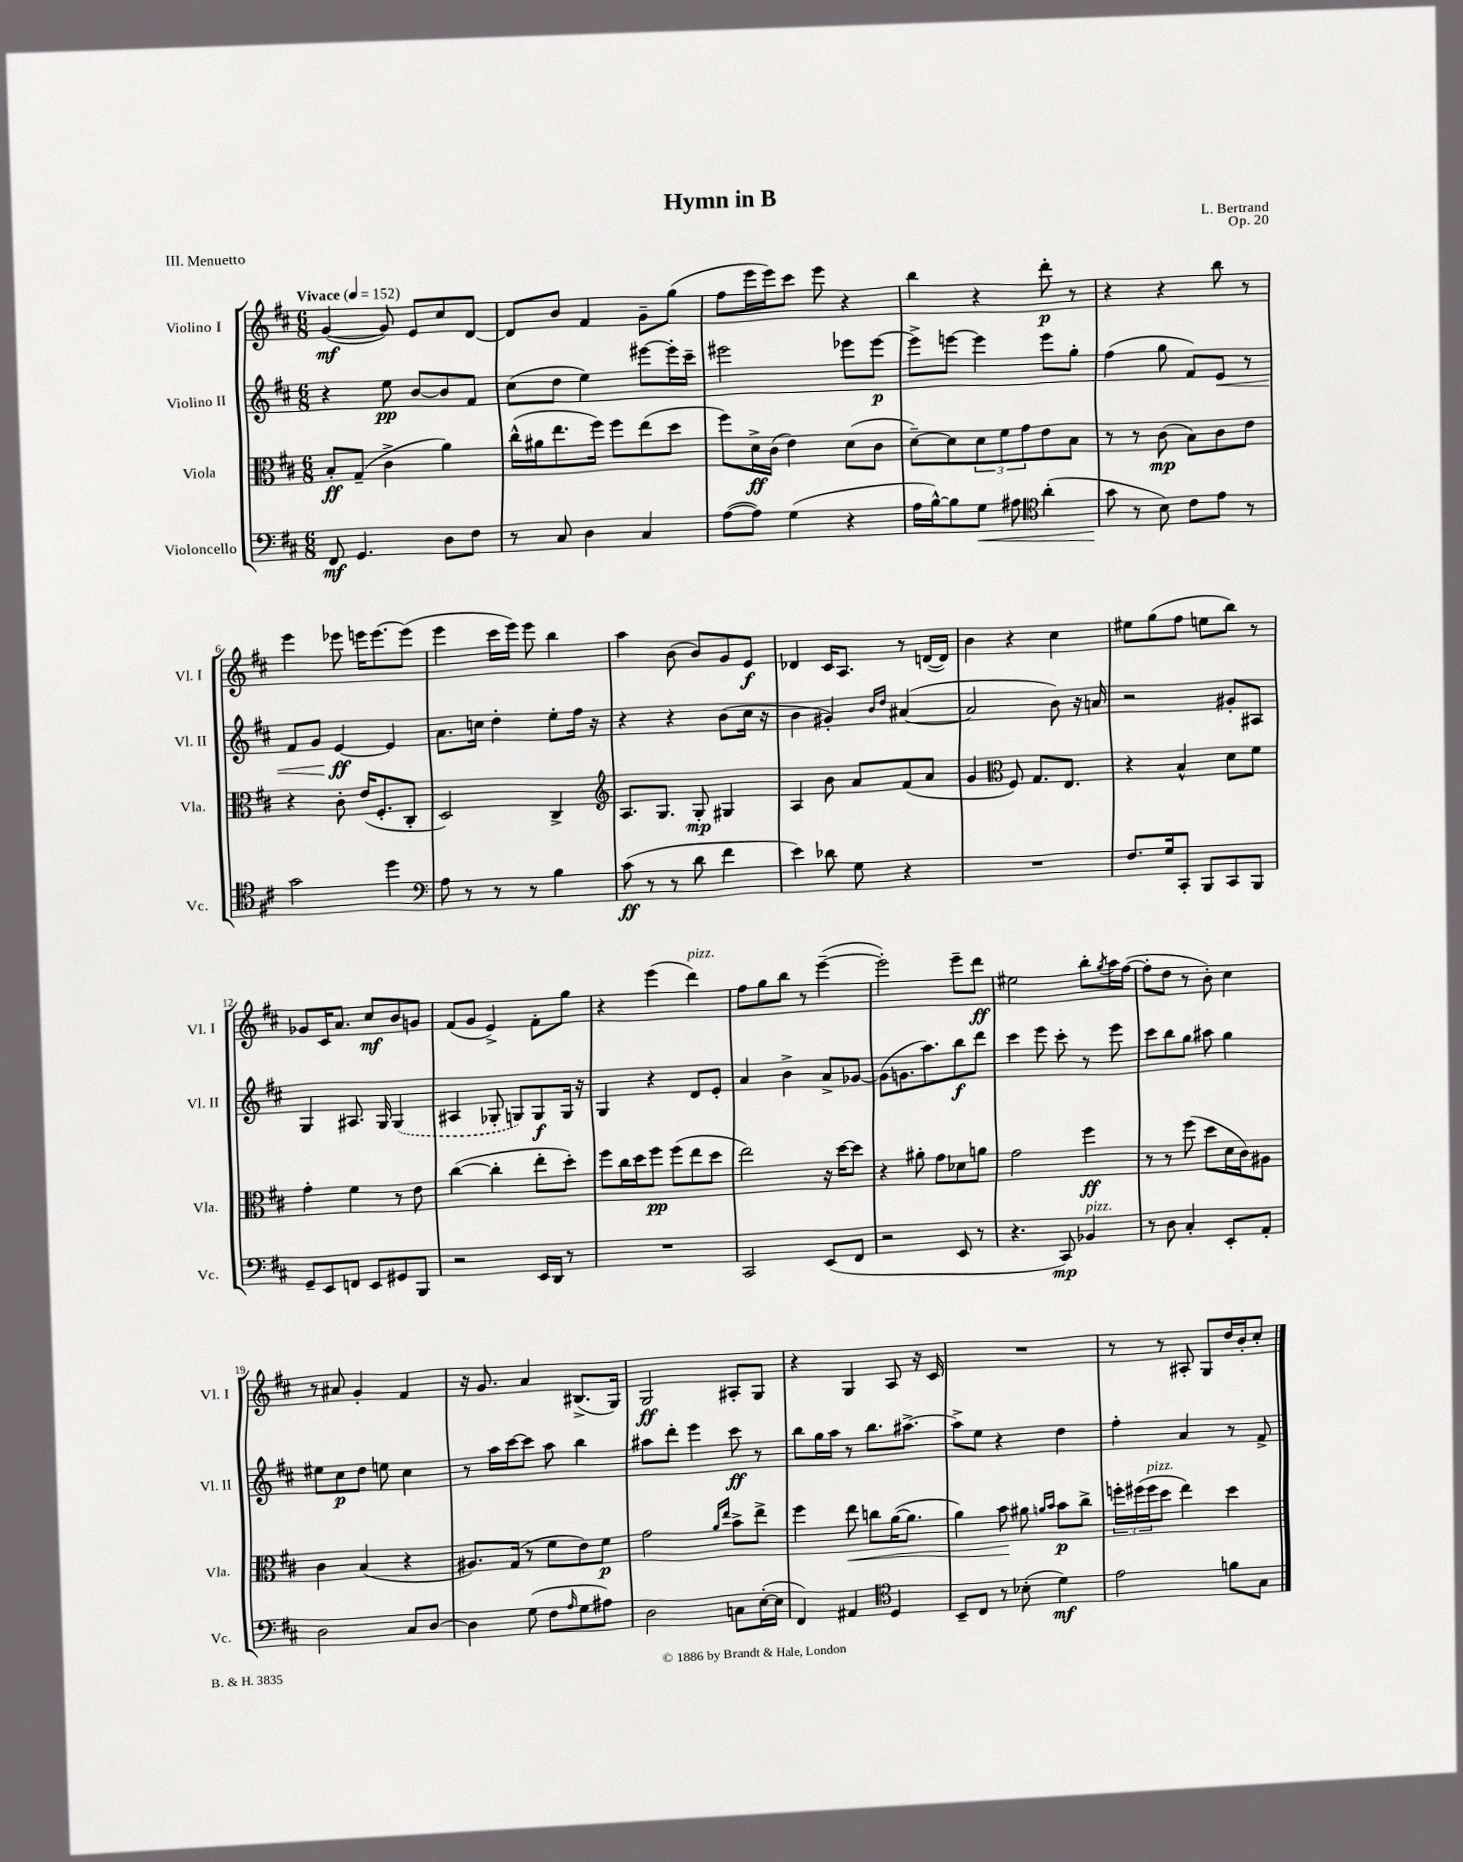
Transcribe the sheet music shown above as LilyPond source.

\header { title = "Hymn in B" composer = "L. Bertrand" opus = "Op. 20" piece = "III. Menuetto" }
<<
\new StaffGroup <<
\new Staff = "s0" \with { instrumentName = "Violino I" shortInstrumentName = "Vl. I" } {
    \clef treble \key d \major \numericTimeSignature \time 6/8 \tempo "Vivace" 4 = 152
    g'4~\mf( g'8) e'8 cis''8 d'8~ |
    d'8 b'8 fis'4 g'8-- g''8( |
    fis''8 e'''16 e'''16) cis'''8 e'''8 r4 |
    b''4 r4 d'''8-.\p r8 |
    r4 r4 b''8 r8 |
    e'''4 ees'''8 e'''16 e'''8.~ e'''8( |
    e'''4 cis'''16 e'''16) e'''8 b''4 |
    a''4 b'8( b'8) g'8 e'8\f |
    des'4 cis'16 a8. r8 d'16~( d'16) |
    b'4 r4 cis''4 |
    eis''8 g''8( fis''8 e''8 b''8) r8 |
    ges'8 cis'16 a'8. cis''8\mf b'8 g'8 |
    fis'8( g'8 e'4->) fis'8-. g''8 |
    r4 e'''4( d'''4^\markup { \italic "pizz." }) |
    fis''8 g''8 b''8 r8 e'''4~--( |
    e'''2-.) e'''8-- d'''8\ff |
    eis''2 b''8-. \acciaccatura { g''8 } a''16 fis''16~( |
    fis''8-. d''8 r8 b'8-.) cis''4 |
    r8 ais'8 g'4-. fis'4 |
    r16 g'8. a'4 bis8.->( g16) |
    g2\ff ais8-. g8 |
    r4 g4 a8 r16 cis'16 |
    R2. |
    r8 r8 ais8-. g8 d''16 b'16-. cis''8-. \bar "|." |
}
\new Staff = "s1" \with { instrumentName = "Violino II" shortInstrumentName = "Vl. II" } {
    \clef treble \key d \major \numericTimeSignature \time 6/8
    r4 e''8\pp b'8~ b'8 fis'8 |
    cis''8( d''8 e''4) eis'''8~ eis'''16-. cis'''16-- |
    eis'''2 ees'''8 ees'''8~\p |
    ees'''8-> e'''8~ e'''4 e'''8 g''8-. |
    fis''4( g''8 fis'8) e'8\< r8 |
    fis'8 g'8 e'4~\ff\! e'4 |
    a'8. c''16 d''4-. e''8-. fis''16 r16 |
    r4 r4 b'8( cis''16 r16 |
    b'4 gis'4-.) \grace { b'16 d''16 } ais'4~( |
    ais'2 b'8) r16 a'16 |
    r2 gis'8-. ais8 |
    g4 ais8. g16 \once \slurDashed g4( |
    ais4 ges8-. g8) g8\f g16 r16 |
    g4 r4 d'8 e'8-. |
    a'4 b'4-> a'8-> ges'8~ |
    ges'8( g'8. a''8.) b''8\f d'''8 |
    cis'''4 e'''8 cis'''8-. r8 e'''8 |
    cis'''8 b''8 g''8 ais''8 g''4 |
    eis''8 cis''8\p d''8 e''8 cis''4 |
    r8 a''16 cis'''16~ cis'''8 a''8 b''4 |
    ais''8 d'''8-. e'''4 cis'''8\ff r8 |
    b''8 g''16 a''16 r8 b''8. ais''8.~-> |
    ais''8-> e''8 r4 d''4 |
    fis''4-. a'4 r8 fis'8-> \bar "|." |
}
\new Staff = "s2" \with { instrumentName = "Viola" shortInstrumentName = "Vla." } {
    \clef alto \key d \major \numericTimeSignature \time 6/8
    b8-.\ff g8--( cis'4-> a'4) |
    cis''16-^( ais'16 e''8. fis''16) fis''8 e''8( d''8 |
    fis''8) d'16->\ff cis'16( e'4) d'8( cis'8 |
    d'8~--) d'8 \tuplet 3/2 { d'8 fis'8 g'8 } e'8 b8 |
    r8 r8 cis'8\mp( b8) cis'8 e'8 |
    r4 cis'8-. e'16( fis8.-. cis8-. |
    d2) cis4-> |
    \clef treble a8. g8. g8-.\mp gis4 |
    a4 b'8 a'8 fis'8( a'8 |
    g'4 \clef alto fis8) g8. e8. |
    r4 b4-^ d'8 fis'8 |
    g'4-. fis'4 r8 e'8 |
    cis''4~( cis''4-. e''8-. d''8-.) |
    fis''8 cis''16 d''16 fis''8\pp fis''8( e''8 d''8 |
    e''2) r16 d''16~ d''8 |
    r4 ais'8-. g'8 des'8 a'8 |
    g'2 fis''4\ff |
    r8 r8 fis''8( d''8 d'16 cis'16) ais8 |
    cis'4 b4( r4 |
    ais8.) g16( r8 fis'8 e'8) fis'8\p |
    g'2 \grace { a'16 e''16 } b'8-> e''8-> |
    fis''4 e''8\< c''8 a'16~( a'8. |
    a'4) b'8\! ais'8 \grace { a'16 b'16 } b'8\p cis''8-> |
    \tuplet 3/2 { f''16-. fis''16( fis''16^\markup { \italic "pizz." } } d''8 e''4) d''4 \bar "|." |
}
\new Staff = "s3" \with { instrumentName = "Violoncello" shortInstrumentName = "Vc." } {
    \clef bass \key d \major \numericTimeSignature \time 6/8
    fis,8\mf g,4. d8 fis8 |
    r8 cis8 d4 cis4 |
    a8~( a8) g4( r4 |
    a16 b16~-^) b8 g8\< ais8 \clef tenor a'4-.( |
    g'8\! r8 b8) cis'8 e'8 r8 |
    g'2 d''4 |
    \clef bass a8 r8 r8 r8 b4 |
    cis'8\ff( r8 r8 d'8 fis'4 |
    e'4) des'8 g8 r4 |
    R2. |
    fis8. g16 cis,8-. b,,8 cis,8 b,,8 |
    g,8-- e,8 f,8 e,8 gis,8 b,,8 |
    r2 e,16 d,16 r8 |
    R2. |
    cis,2 e,8( fis,8 |
    r2 e,8 r8 |
    r4. cis,8\mp) bes,4^\markup { \italic "pizz." } |
    r8 d8 cis4-. e,8-. a,8-. |
    d2 cis8 d8~ |
    d4 g8( fis8 \grace { a16 } g8 ais8) |
    d2 c8 e16~-.( e16 |
    fis,4) ais,4 \clef tenor d4 |
    b,8-- cis8 r8 bes8-.( d'4\mf) |
    e'2 f'8 g8 \bar "|." |
}
>>
>>
